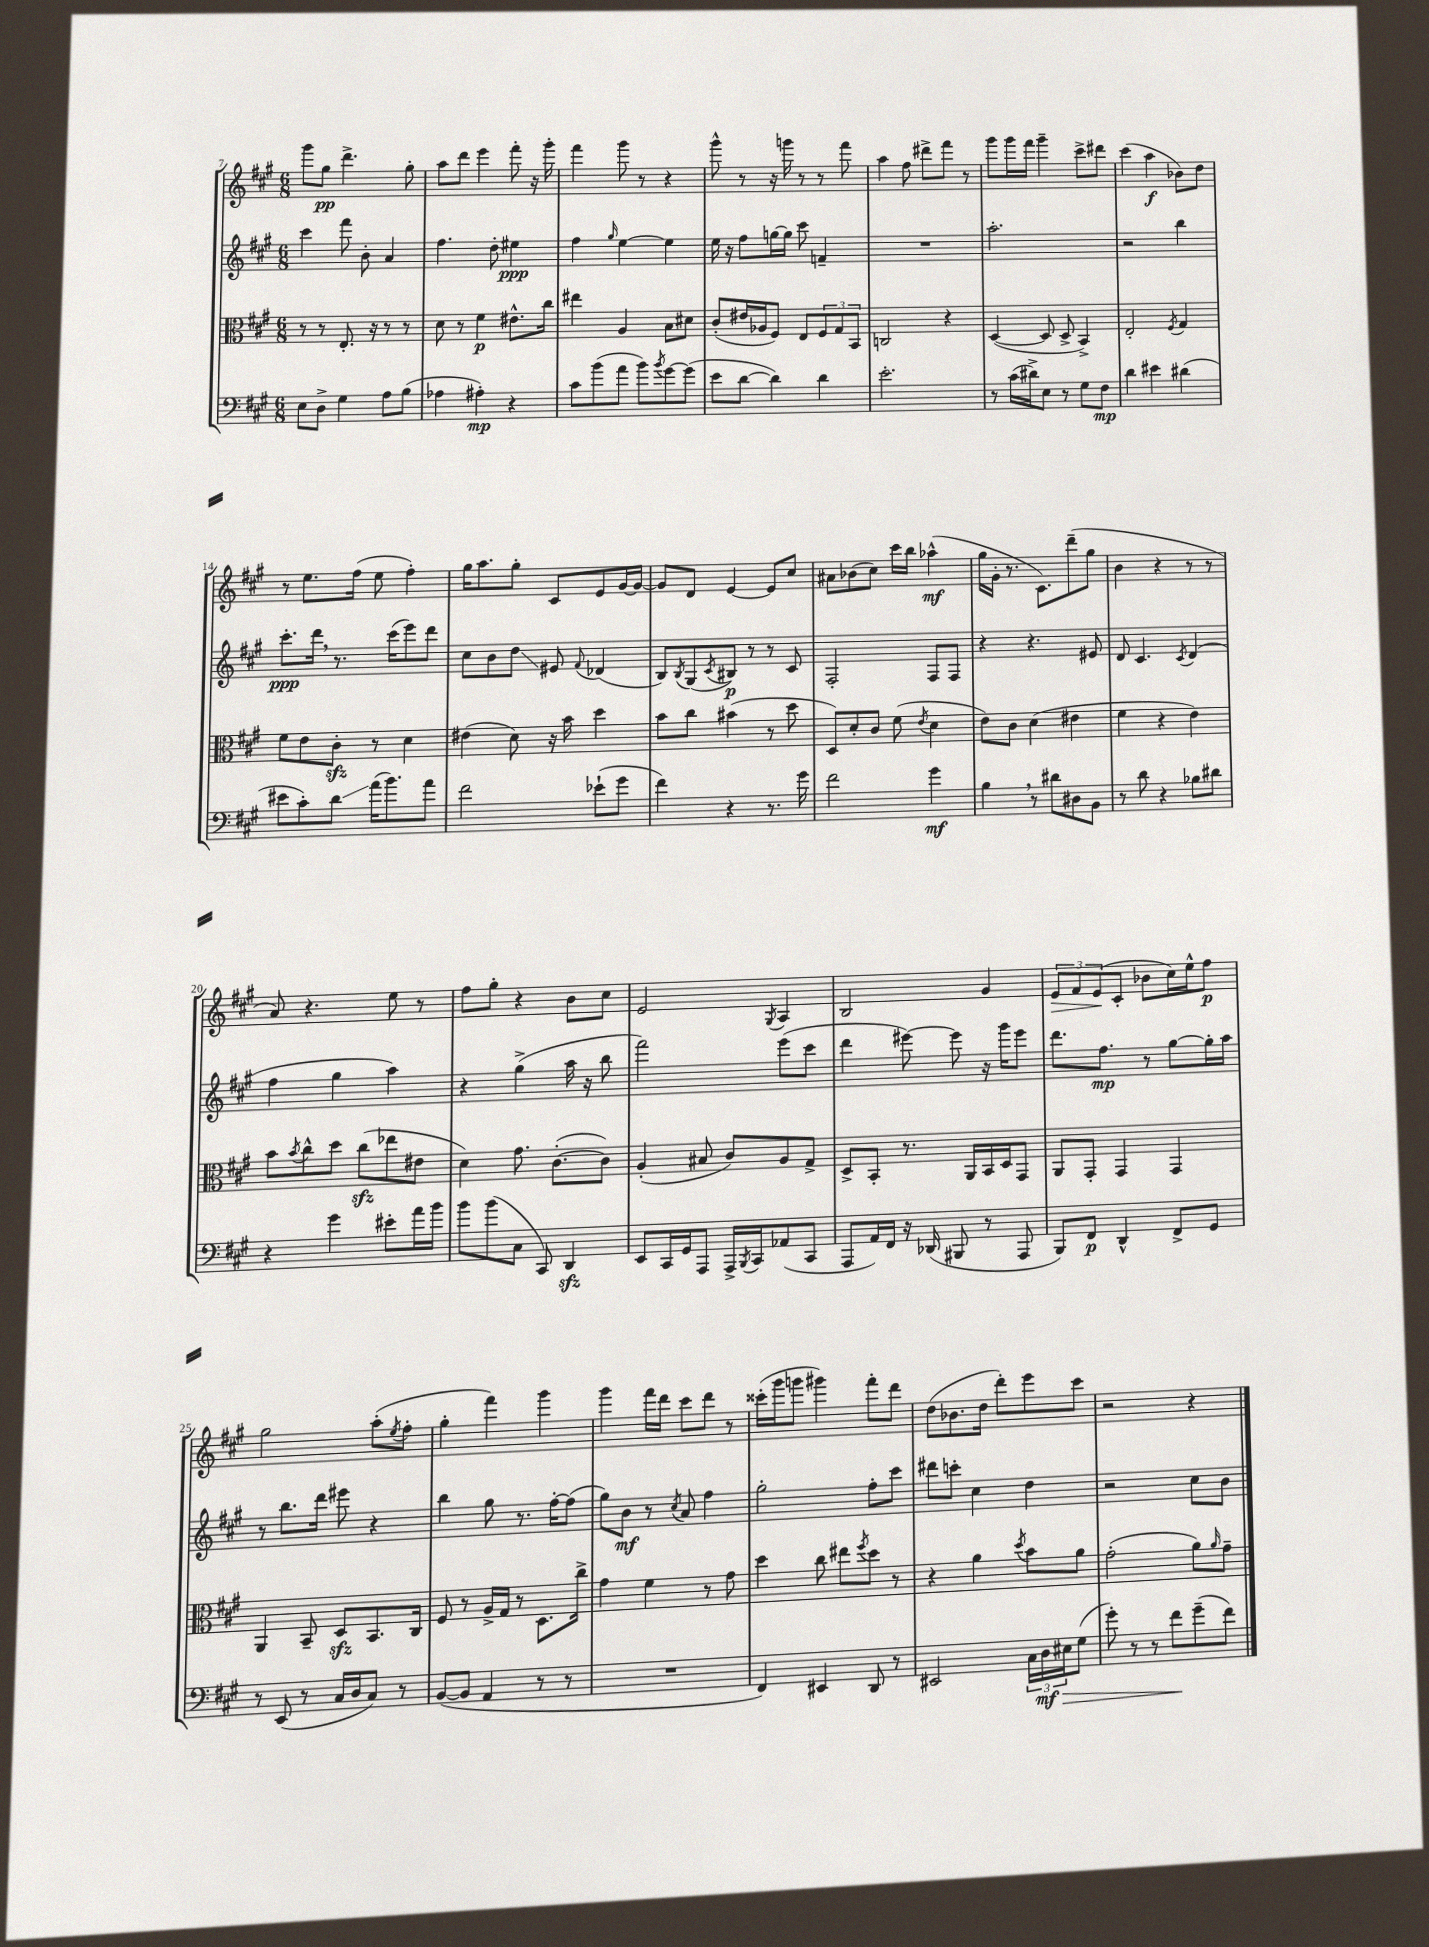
<<
\new StaffGroup <<
\new Staff = "s0" {
    \clef treble \key a \major \numericTimeSignature \time 6/8
    gis'''8 gis''8\pp d'''4.-> gis''8-. |
    a''8 d'''8 e'''4 fis'''8-. r16 gis'''16-. |
    fis'''4 gis'''8 r8 r4 |
    gis'''8-^ r8 r16 g'''16 r8 r8 fis'''8 |
    a''4 fis''8 dis'''8-> fis'''8 r8 |
    gis'''8 gis'''16 fis'''16 gis'''4-- cis'''8-> dis'''8 |
    cis'''4( a''4\f bes'8) d''8 |
    r8 e''8. fis''16( e''8 fis''4-.) |
    gis''16 a''8. gis''8-. cis'8 e'8 gis'16~ gis'16~ |
    gis'8 d'8 e'4~ e'8 cis''8 |
    ais'8 bes'8( cis''8) cis'''16 b''16 aes''4-^\mf( |
    gis''16 gis'16-. r8. cis'8.) d'''8--( gis''8 |
    b'4 r4 r8 r8 |
    a'8) r4. e''8 r8 |
    fis''8 gis''8-. r4 b'8 cis''8 |
    e'2 \acciaccatura { gis8 } a4 |
    b2 gis'4 |
    \tuplet 3/2 { e'8\> fis'8 e'8\!( } cis'8-. bes'8 cis''16) e''16-^ fis''8\p |
    gis''2 a''8-.( \acciaccatura { e''8 } fis''8-. |
    gis''4-. fis'''4) gis'''4 |
    gis'''4 fis'''16 d'''16 cis'''8 d'''8 r8 |
    cisis'''16-.( gis'''16 g'''8 gis'''4) fis'''8-. d'''8 |
    d''8( bes'8. d''16 d'''8-.) e'''8 cis'''8 |
    r2 r4 \bar "|." |
}
\new Staff = "s1" {
    \clef treble \key a \major \numericTimeSignature \time 6/8
    cis'''4 fis'''8 b'8-. a'4 |
    fis''4. d''8-. eis''4\ppp |
    fis''4 \grace { gis''16 } e''4~ e''4 |
    e''16 r16 fis''8 g''16~ g''16 cis'''8 f'4-- |
    R2. |
    a''2.-. |
    r2 b''4 |
    cis'''8.-.\ppp d'''16 \breathe r8. cis'''16( e'''8) d'''8 |
    cis''8 b'8 d''8\glissando eis'8 \appoggiatura { fis'8 } des'4( |
    b8) \acciaccatura { b8 } gis8( \acciaccatura { cis'8 } bis8\p) r8 r8 cis'8 |
    fis2-. fis8 fis8 |
    r4 r4. eis'8 |
    d'8 cis'4. \acciaccatura { cis'8 } d'4( |
    fis''4 gis''4 a''4) |
    r4 gis''4->( a''16 r16 b''8 |
    fis'''2) e'''8( cis'''8 |
    d'''4 eis'''8~) eis'''8 r16 gis'''16 eis'''8 |
    d'''8. fis''8.\mp r8 gis''8~ gis''16-. a''16 |
    r8 b''8. d'''16 eis'''8 r4 |
    b''4 gis''8 r8. fis''16~-. fis''8( |
    gis''8) b'8\mf r8 \acciaccatura { cis''8 } a'8 fis''4 |
    gis''2-. fis''8-. cis'''8 |
    dis'''8 c'''8-. cis''4 d''4 |
    r2 cis''8 b'8 \bar "|." |
}
\new Staff = "s2" {
    \clef alto \key a \major \numericTimeSignature \time 6/8
    r8 r8 e8.-. r16 r8 r8 |
    d'8 r8 fis'4\p eis'8.-^ cis''16 |
    eis''4 a4 b8 dis'8 |
    cis'8-.( eis'16 aes16 fis8) e8 \tuplet 3/2 { fis8 gis8 b,8 } |
    c2 r4 |
    d4~( d8 d8-> b,4->) |
    e2-. \acciaccatura { fis8 } gis4 |
    fis'8 e'8 cis'8-.\sfz r8 d'4 |
    eis'4( d'8) r16 b'16 d''4 |
    b'8 cis''8 bis'4( r8 d''8 |
    d8) d'8-. cis'8 fis'8( \acciaccatura { e'8 } d'4 |
    e'8) cis'8 d'4( eis'4 |
    fis'4 r4 e'4) |
    b'8 \acciaccatura { b'8 } cis''8-^ d''8 cis''8\sfz( ees''8 eis'8 |
    d'4) gis'8. cis'8.~-.( cis'8) |
    a4-.( bis8 cis'8) a8 gis8-> |
    d8-> b,8-. r8. a,16 b,16 d16 gis,8 |
    a,8 gis,8-. gis,4 gis,4 |
    a,4 b,8-- d8\sfz b,8. cis16 |
    fis8 r8 a16-> gis16 r8 d8. cis''16-> |
    gis'4 fis'4 r8 gis'8 |
    d''4 cis''8 eis''8 \acciaccatura { fis''8 } d''8 r8 |
    r4 a'4 \acciaccatura { d''8 } b'8 a'8 |
    gis'2-.( a'8) \grace { a'16 } gis'8-- \bar "|." |
}
\new Staff = "s3" {
    \clef bass \key a \major \numericTimeSignature \time 6/8
    e8 d8-> gis4 a8 b8( |
    aes4 ais4-.\mp) r4 |
    cis'8 b'8( a'8 b'8) \acciaccatura { b'8 } gis'8~ gis'8( |
    e'8 d'8~ d'4) d'4 |
    e'2.-. |
    r8 cis'16( dis'16->) e8 r8 gis8 fis8\mp |
    d'4 eis'4 dis'4( |
    eis'8 cis'8-.) d'8\glissando a'16( b'8.) a'8 |
    fis'2 ees'8-!( gis'8 |
    fis'4) r4 r8. gis'16 |
    fis'2 gis'4\mf |
    b4 \breathe r8 dis'8 dis8 b,8 |
    r8 d'8 r4 bes8 dis'8 |
    r4 gis'4 eis'8-. a'16 b'16 |
    b'8 b'8( cis8 cis,8) d,4\sfz |
    e,8 cis,16 gis,16 a,,8 a,,16-> \acciaccatura { b,,8 } cis,16 aes,8( cis,8 |
    a,,8 a,16) fis,16 r16 des,16( bis,,8 r8 a,,8 |
    b,,8) fis,8\p d,4-^ fis,8-> gis,8 |
    r8 e,8( r8 cis16 d16 cis8) r8 |
    b,8~( b,8 a,4 r8 r8 |
    R2. |
    fis,4) eis,4 d,8 r8 |
    eis,2 \tuplet 3/2 { cis16 d16\mf\> eis16 } gis8( |
    gis'8-.) r8 r8 fis'8\! gis'8--( fis'8) \bar "|." |
}
>>
>>
\layout { \context { \Score currentBarNumber = #7 } }
